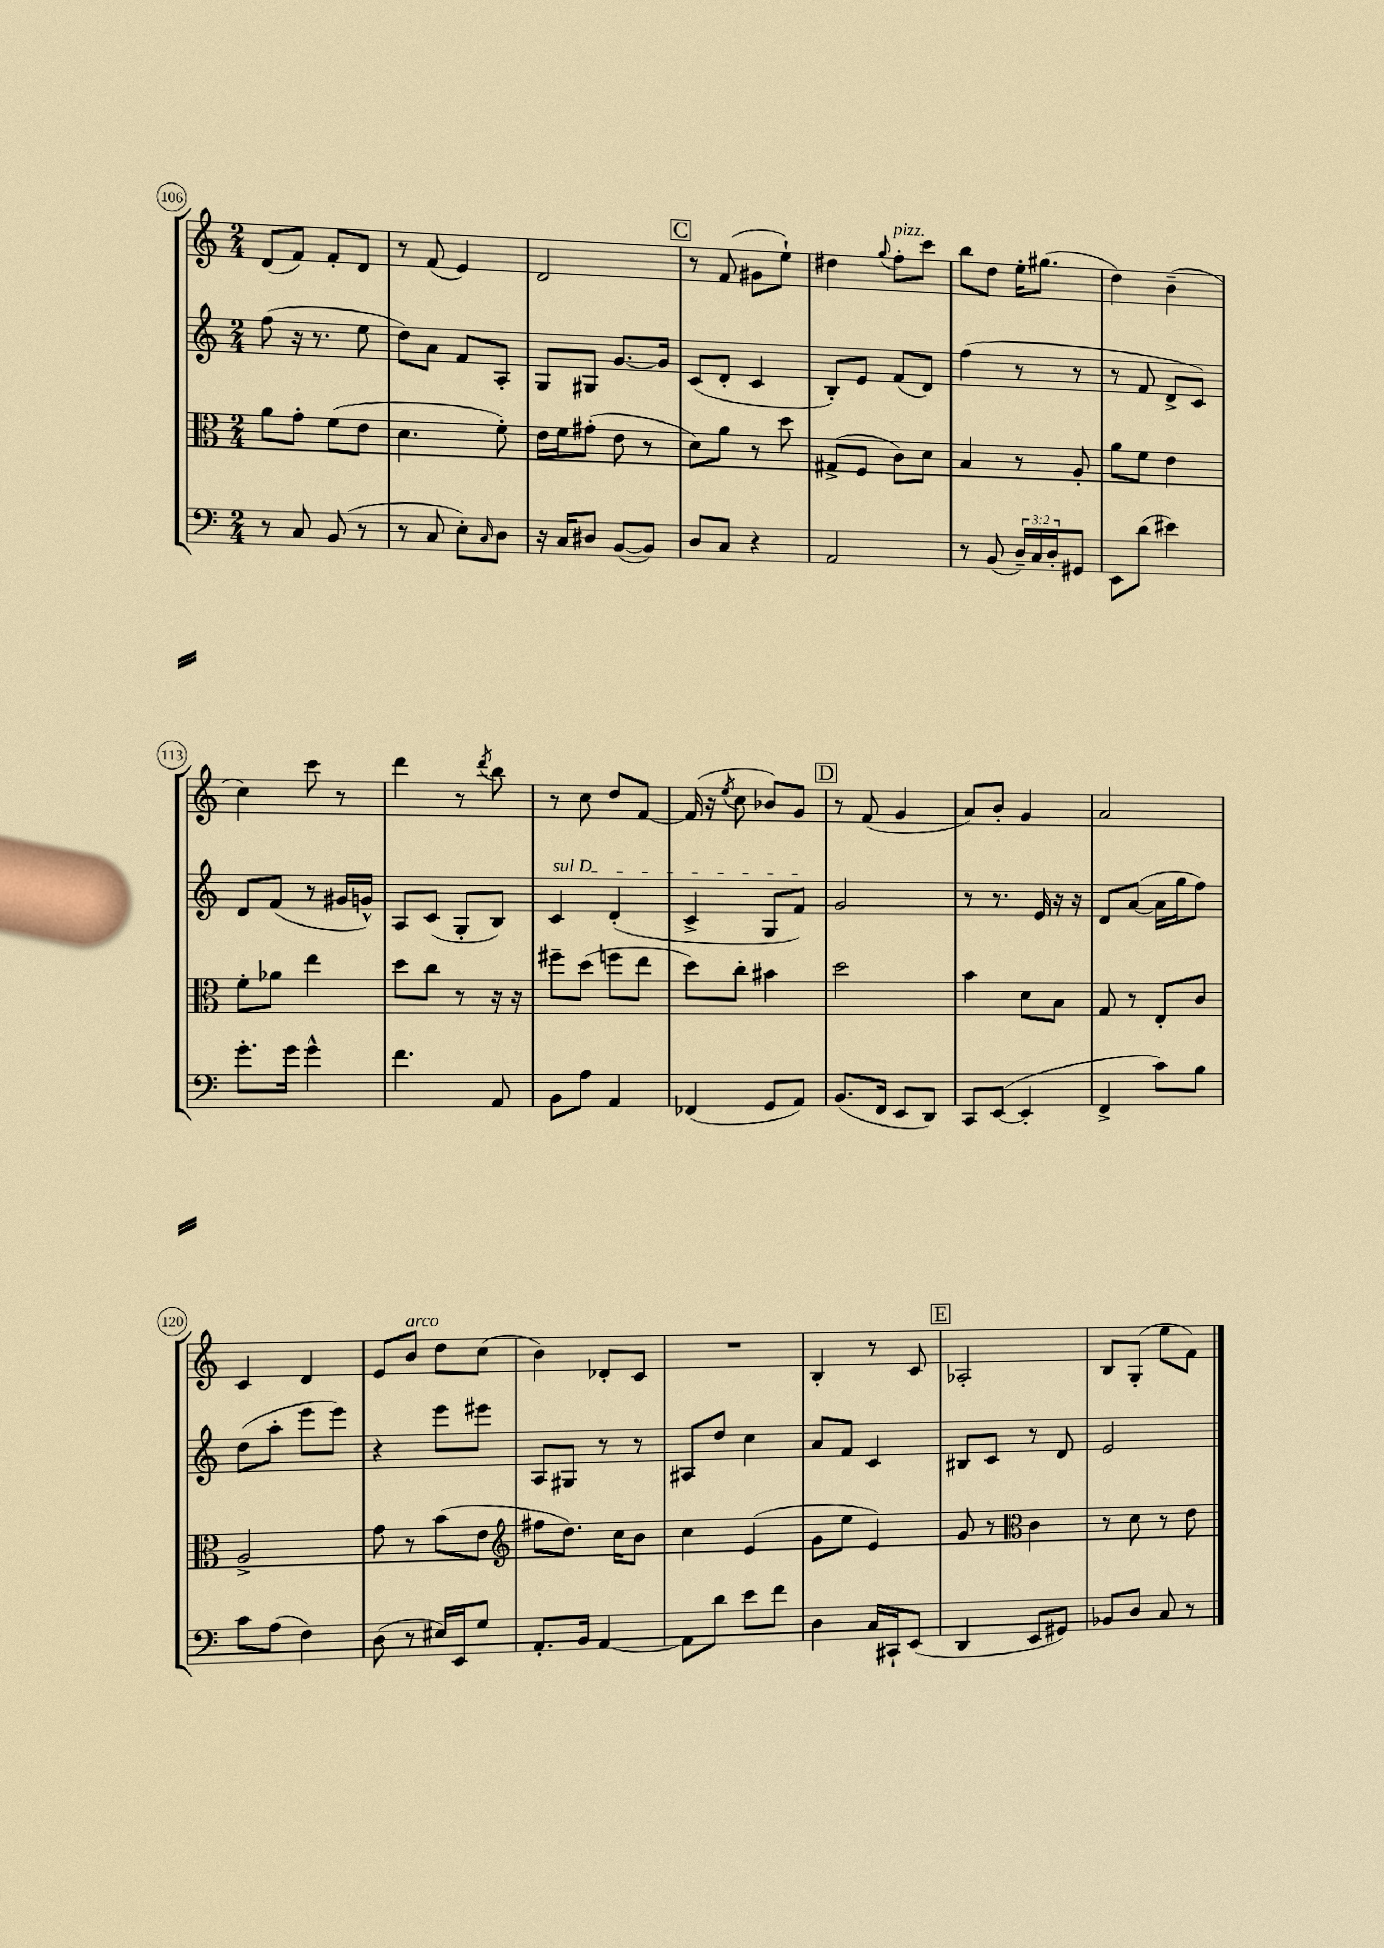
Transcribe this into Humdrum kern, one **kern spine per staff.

**kern	**kern	**kern	**kern
*part4	*part3	*part2	*part1
*staff4	*staff3	*staff2	*staff1
*clefF4	*clefC3	*clefG2	*clefG2
*k[]	*k[]	*k[]	*k[]
*M2/4	*M2/4	*M2/4	*M2/4
=106	=106	=106	=106
8r	8a\L	(8ff\	(8d/L
8C/	8g'\J	16r	8f/J)
.	.	8.r	.
(8BB/	(8f\L	.	8f'/L
8r	8e\J	8ee\	8d/J
=107	=107	=107	=107
8r	4.d\	8dd\L)	8r
8C/	.	8a\J	(8f/
8E'\L)	.	8f/L	4e/)
16qqC/	.	.	.
8D\J	8f'\)	8A'/J	.
=108	=108	=108	=108
16r	16e\LL	8G/L	2d/
16C/KL	16f\J	.	.
8D#X/J	(8g#X'\J	8G#X/J	.
([8BB/L	8e\	[8.g/L	.
8BB/J])	8r	.	.
.	.	16g/Jk]	.
!!LO:REH:place=s1:t=C
=109	=109	=109	=109
8D/L	8d\L)	(8c/L	8r
8C/J	8a\J	8d'/J	(8f/
4r	8r	4c/	8g#X\L
.	8dd\	.	8ee`\J)
=110	=110	=110	=110
2AA/	(8G#X^/L	8B'/L)	4dd#X\
.	8F/J	8e/J	.
.	.	.	8qqgg/
!	!	!	!LO:TX:a:i:t=pizz.
.	8c\L)	(8f/L	8ff'\L
.	8d\J	8d/J)	8ccc\J
=111	=111	=111	=111
8r	4B/	(4ff\	8bb\L
(8BB/	.	.	8dd\J
24D~/LL)	8r	8r	16ee'\KL
24C/	.	.	.
.	.	.	(8.gg#X\J
24D'/J	.	.	.
8GG#X/J	8A'/	8r	.
=112	=112	=112	=112
8EE\L	8a\L	8r	4dd\)
(8d\J	8f\J	8f/	.
4e#X\)	4e\	8d^/L	(4b~\
.	.	8c/J)	.
!!LO:LB:g=z
=113	=113	=113	=113
8.g'\L	8f'\L	8d/L	4cc\)
.	8a-X\J	(8f/J	.
16g\Jk	.	.	.
4g^^\	4ee\	8r	8ccc\
.	.	16g#X/LL	8r
.	.	16gn^^/JJ)	.
=114	=114	=114	=114
4.f\	8dd\L	8A/L	4ddd\
.	8cc\J	(8c/J	.
.	8r	8G'/L	8r
.	.	.	8qddd/
8AA/	16r	8B/J)	8bb\
.	16r	.	.
=115	=115	=115	=115
!	!	!LO:TX:a:i:t=sul D	!
8BB\L	8ff#X~\L	4c/	8r
8A\J	(8dd\J	.	8cc\
4AA/	8ffn\L	(4d'/	8dd/L
.	8ee\J	.	[8f/J
=116	=116	=116	=116
(4FF-X/	8dd\L)	4c^/	(16f/]
.	.	.	16r
.	.	.	8qee/
.	8cc'\J	.	8cc\
8GG/L	4b#X\	8G/L	8b-X/L)
8AA/J)	.	8f/J)	8g/J
!!LO:REH:place=s1:t=D
=117	=117	=117	=117
(8.BB/L	2dd\	2g/	8r
.	.	.	(8f/
16FF/Jk	.	.	.
8EE/L	.	.	4g/
8DD/J)	.	.	.
=118	=118	=118	=118
8CC/L	4b\	8r	8a/L)
([8EE/J	.	8.r	8b'/J
4EE'/]	8d\L	.	4g/
.	.	16e/	.
.	8B\J	16r	.
.	.	16r	.
=119	=119	=119	=119
4FF^/	8G/	8d/L	2a/
.	8r	([8a/J	.
8c\L)	8E'/L	16a\LL]	.
.	.	16gg\J	.
8B\J	8c/J	8ff\J)	.
!!LO:LB:g=z
=120	=120	=120	=120
8c\L	2A^/	(8dd\L	4c/
(8A\J	.	8aa'\J	.
4F\)	.	8eee\L	4d/
.	.	8eee\J)	.
=121	=121	=121	=121
(8D\	8g\	4r	8e/L
!	!	!	!LO:TX:a:i:t=arco
8r	8r	.	8b/J
16E#X/LL)	(8b\L	8eee\L	8dd\L
16EE/J	.	.	.
8G/J	8e\J	8eee#X\J	(8cc\J
=122	=122	=122	=122
*	*clefG2	*	*
8.AA'/L	8ff#X\L	8A/L	4b\)
.	8.dd\J)	8G#X/J	.
16BB/Jk	.	.	.
[4AA/	.	8r	8d-X'/L
.	16cc\KL	.	.
.	8b\J	8r	8c/J
=123	=123	=123	=123
8AA\L]	4cc\	8A#X/L	2r
8d\J	.	8dd/J	.
8e\L	(4e/	4cc\	.
8f\J	.	.	.
=124	=124	=124	=124
4D\	8g\L	8a/L	4B'/
.	8ee\J	8f/J	.
16C/LL	4e/)	4c/	8r
16CC#X`/J	.	.	.
(8EE/J	.	.	8c/
!!LO:REH:place=s1:t=E
=125	=125	=125	=125
4DD/	8g/	8B#X/L	2A-X'/
.	8r	8c/J	.
*	*clefC3	*	*
8EE/L	4c\	8r	.
8GG#X/J)	.	8d/	.
=126	=126	=126	=126
8BB-X/L	8r	2e/	8B/L
8D/J	8d\	.	(8G'/J
8C/	8r	.	8ee\L
8r	8e\	.	8f\J)
==	==	==	==
*-	*-	*-	*-
